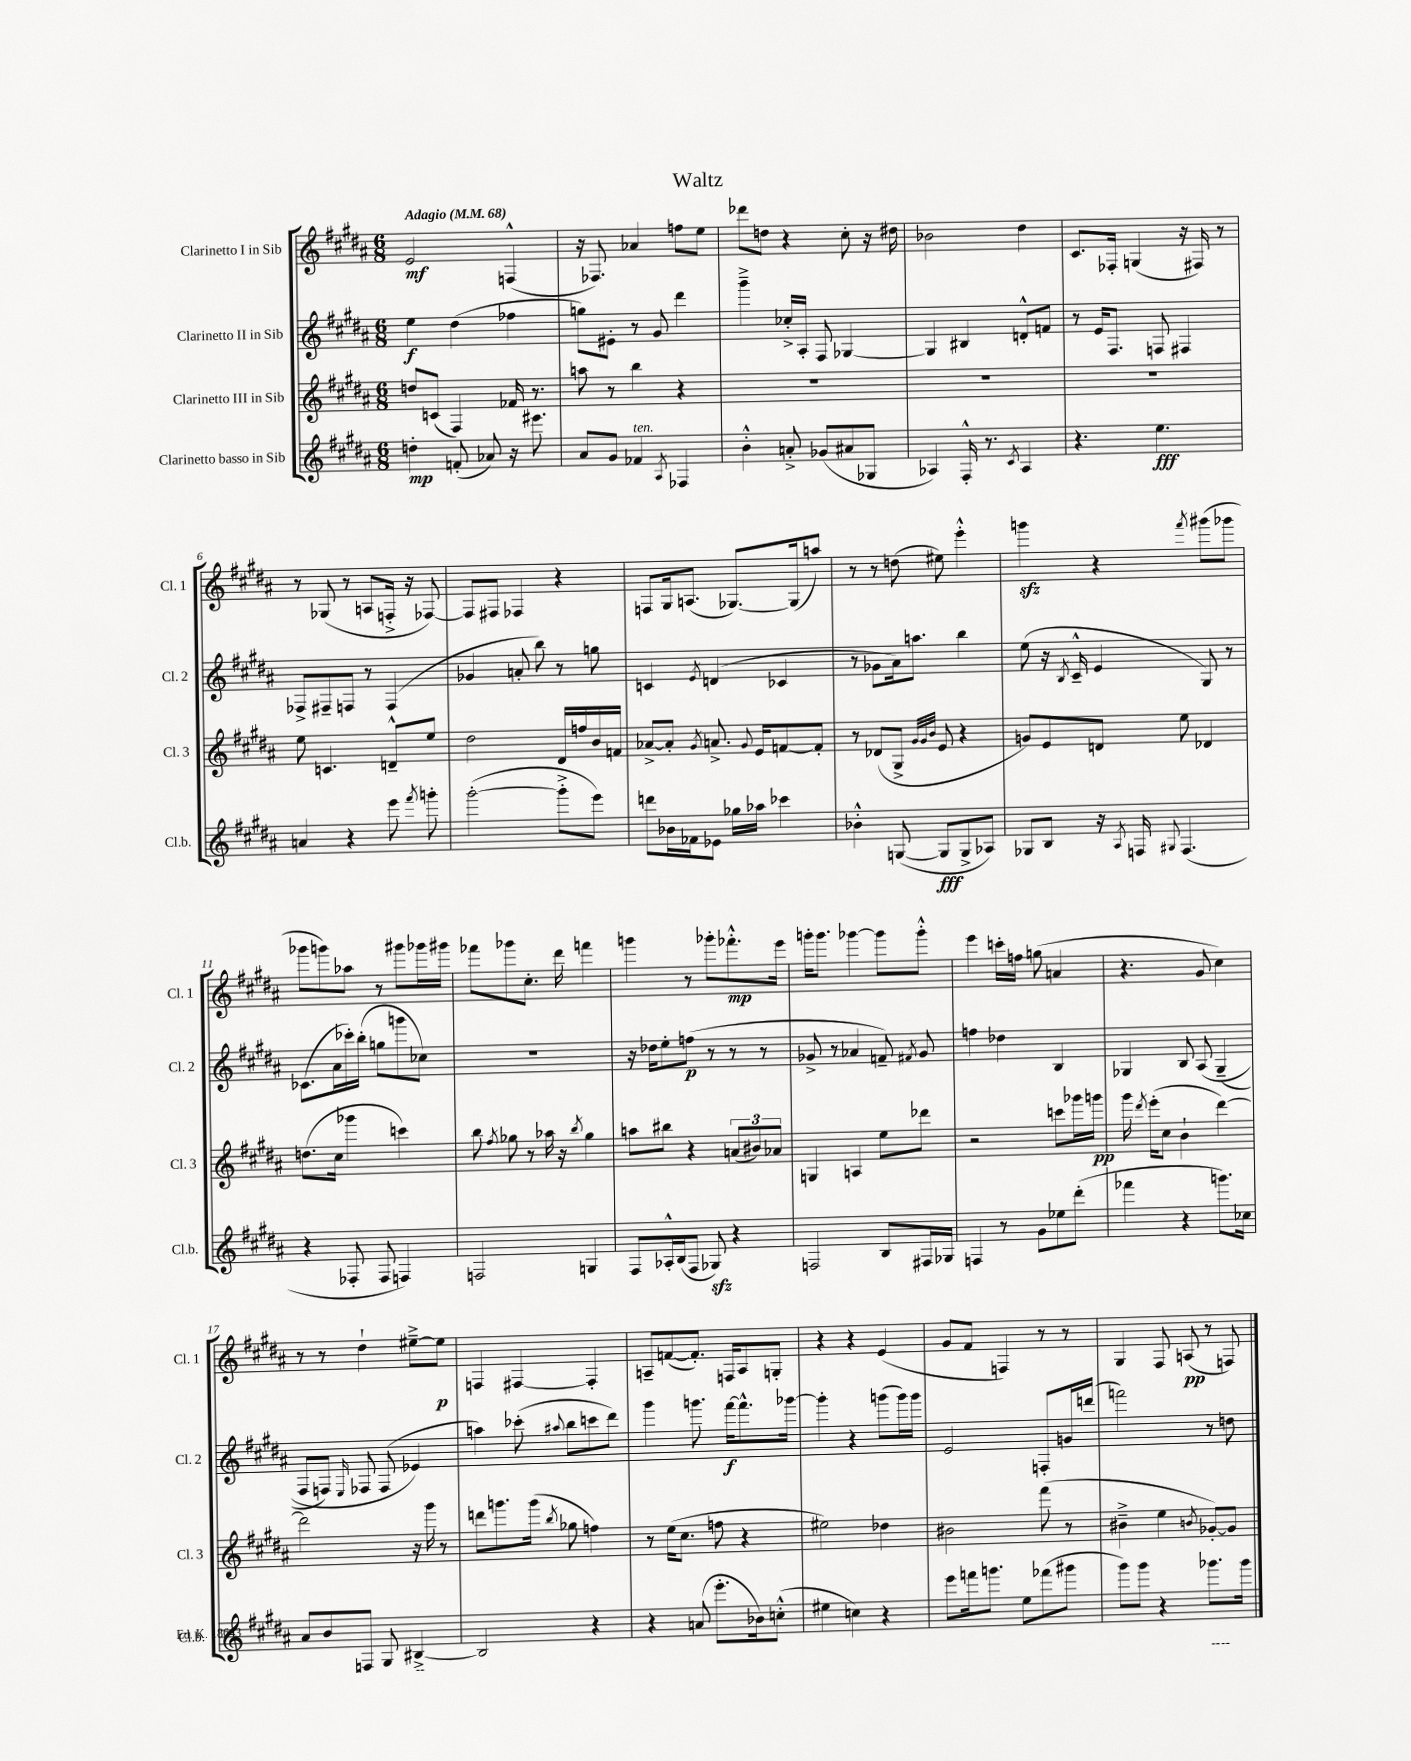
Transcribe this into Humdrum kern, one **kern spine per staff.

**kern	**kern	**kern	**kern
*staff4	*staff3	*staff2	*staff1
*clefG2	*clefG2	*clefG2	*clefG2
*k[f#c#g#d#a#]	*k[f#c#g#d#a#]	*k[f#c#g#d#a#]	*k[f#c#g#d#a#]
*M6/8	*M6/8	*M6/8	*M6/8
*MM68	*MM68	*MM68	*MM68
4dd'	8dd	4ee	2e
.	(8c	.	.
(8f'	4F#)	(4dd#	.
8a-)	.	.	.
16r	16f-	4ff-	(4F^^
8.eee#	8.r	.	.
=	=	=	=
8a#	8aa	8gg)	16r
.	.	.	8.F-)
8g#	8r	8e#'	.
4f-	4bb	8r	4a-
.	.	8g#	.
8qA#	.	.	.
4F-	4r	4ddd#	8ff
.	.	.	8ee
=	=	=	=
4b'^^	2.r	4ggg#~^	8ddd-
.	.	.	8dd
8a'^	.	16cc-'^	4r
.	.	16A#'	.
(8g-	.	8F#	.
8a#	.	[4G-	8cc#'
8G-	.	.	16r
.	.	.	16dd#
=	=	=	=
4A-)	2.r	4G-]	2b-
16F#'^^	.	4B#	.
8.r	.	.	.
8qc#	.	.	.
4A-	.	8d'^^	4dd#
.	.	8f	.
=	=	=	=
4.r	2.r	8r	8.c#
.	.	16e	.
.	.	8.F#	16F-'
.	.	.	(4G
4.ee	.	8F	.
.	.	4F#	16r
.	.	.	16F#)
.	.	.	8r
=	=	=	=
4a	8ee	8F-^	8r
.	4.c	8F#~	(8G-
4r	.	8F	8r
.	.	8r	8A
8eee	8d~^^	(4F	16F'^
.	.	.	16r
8qfff#	.	.	.
8ggg'	8ee	.	[8F-)
=	=	=	=
([2ggg#'	2dd#	4g-	8F-]
.	.	.	8F#
.	.	8a'	4F-
.	.	8bb)	.
8ggg#'^]	16d#	8r	4r
.	16ff	.	.
8eee)	16b	8gg	.
.	16f	.	.
=	=	=	=
8ddd	[8a-^	4c	8F
16b-	8a-']	.	16G#
16f-	.	.	(8.A
.	8qg#	8qe	.
8e-	8.a^	(4d	.
16gg-	.	.	[8.G-)
.	8qqg#	.	.
16aa-	16e	.	.
4ccc-	[8f	4c-	.
.	.	.	(16G-]
.	8f']	.	8aa)
=	=	=	=
4b-'^^	8r	8r	8r
.	(8d-	8g-	8r
([8G	8G#^	16a#)	(8dd
.	.	8.aa	.
.	32qqg#	.	.
.	32qqg#	.	.
.	32qqb	.	.
8G]	8e	.	8ee#)
8G^	4r	4bb	4eee'^^
8A-)	.	.	.
=	=	=	=
8G-	8g)	(8ee	4ggg
8B	8e	16r	.
.	.	8qB	.
.	.	16c#~^^	.
16r	8d	4e	4r
8qA#	.	.	.
16F	.	.	.
8qqG#	.	.	.
(4.F	8ee	.	.
.	.	.	8qfff#
.	4d-	8G#)	(8ggg#
.	.	8r	8ggg-
=	=	=	=
4r	(8.dd	(8.c-	8ggg-
.	.	.	8ggg)
.	16cc#	16a#	.
8F-'	4ggg-	16ccc-')	8aa-
.	.	(16bb'	.
8F-	.	8gg	8r
4F)	4ccc)	8ggg	8ggg#
.	.	8cc-)	16ggg-
.	.	.	16ggg#
=	=	=	=
2F	8bb	2.r	8fff-
.	8qff#	.	.
.	8gg-	.	8ggg-
.	8r	.	8.cc#'
.	16aa-	.	.
.	16r	.	16ddd#
.	8qbb	.	.
4G	4gg-	.	4fff
=	=	=	=
8F#	8aa	16r	4ggg
.	.	16dd-	.
16A-'^^	8bb#	8ee'	.
(16B	.	.	.
8F#	4r	(8ff	8r
8G-)	.	8r	8ggg-'
4r	(12a	8r	8.fff-'^^
.	12b#)	.	.
.	.	8r	.
.	12a-	.	.
.	.	.	16eee
=	=	=	=
2F	4G	8g-^	16ggg'
.	.	.	8.ggg
.	.	8r	.
.	4A	4a-	[4ggg-
8B	8ee	8f~)	8ggg-]
.	.	8qf#	.
16F#	8ddd-	8g-	8ggg-'^^
16G-	.	.	.
=	=	=	=
4F	2r	4ff	4eee
8r	.	4dd-	16ccc'
.	.	.	16ff
8g#	.	.	(8gg
8ee-	8ccc	4B	4a
(8ddd#'	16ggg-	.	.
.	16ggg	.	.
=	=	=	=
4fff-	16ggg#	4G-	4.r
.	8qddd#	.	.
.	(16eee'	.	.
.	8cc#	.	.
4r	4b`	8B	.
.	.	&(8A#	8g#
8.ggg)	[4ddd#)	(4G-~	4cc#)
16cc-	.	.	.
=	=	=	=
8a#	2ddd#]	8F#	8r
8b	.	8F)	8r
.	.	16qqE	.
8F	.	8F-	4dd#`
8G#	.	(8F-	.
[4B#^	16r	4e-&)	[8ee#~^
.	16ggg#	.	.
.	8r	.	8ee#]
=	=	=	=
2B#]	8ddd	4aa)	4F
.	8.ggg	.	.
.	.	(8ccc-'	[4F#
.	(16ggg	.	.
.	8qbb	8qqaa#	.
.	8gg-	8bb	.
4r	4ff)	8ccc	4F#']
.	.	8ddd#)	.
=	=	=	=
4r	8r	4ggg#	8A~
.	(16ee	.	([8f
.	8.cc#	.	.
(8a	.	8.ggg	8.f'])
8.eee'	8ff	.	.
.	.	[16fff#	16F
.	4r	8.fff#^^]	8A
16b-)	.	.	.
(8cc'^^	.	.	8G'
.	.	[16ggg-	.
=	=	=	=
4ee#	2ee#)	4ggg-']	4r
4cc)	.	4r	4r
4r	4dd-	(8ggg	(4e
.	.	16ggg)	.
.	.	16ggg	.
=	=	=	=
8eee	2b#	2e	8g#
16fff	.	.	8f#
8.ggg	.	.	.
.	.	.	4F)
8ee	.	.	.
(8fff-	(8fff#	8F'	8r
8ggg#	8r	16g	8r
.	.	(16ddd	.
=	=	=	=
8ggg#)	4b#~^	2fff)	4G#
8ggg#	.	.	.
4r	4ee	.	8F#
.	.	.	(8A
.	8qb	.	.
8.ggg-	[8g-')	8r	8r
.	8g-]	8dd	8F)
16ggg-	.	.	.
==	==	==	==
*-	*-	*-	*-
